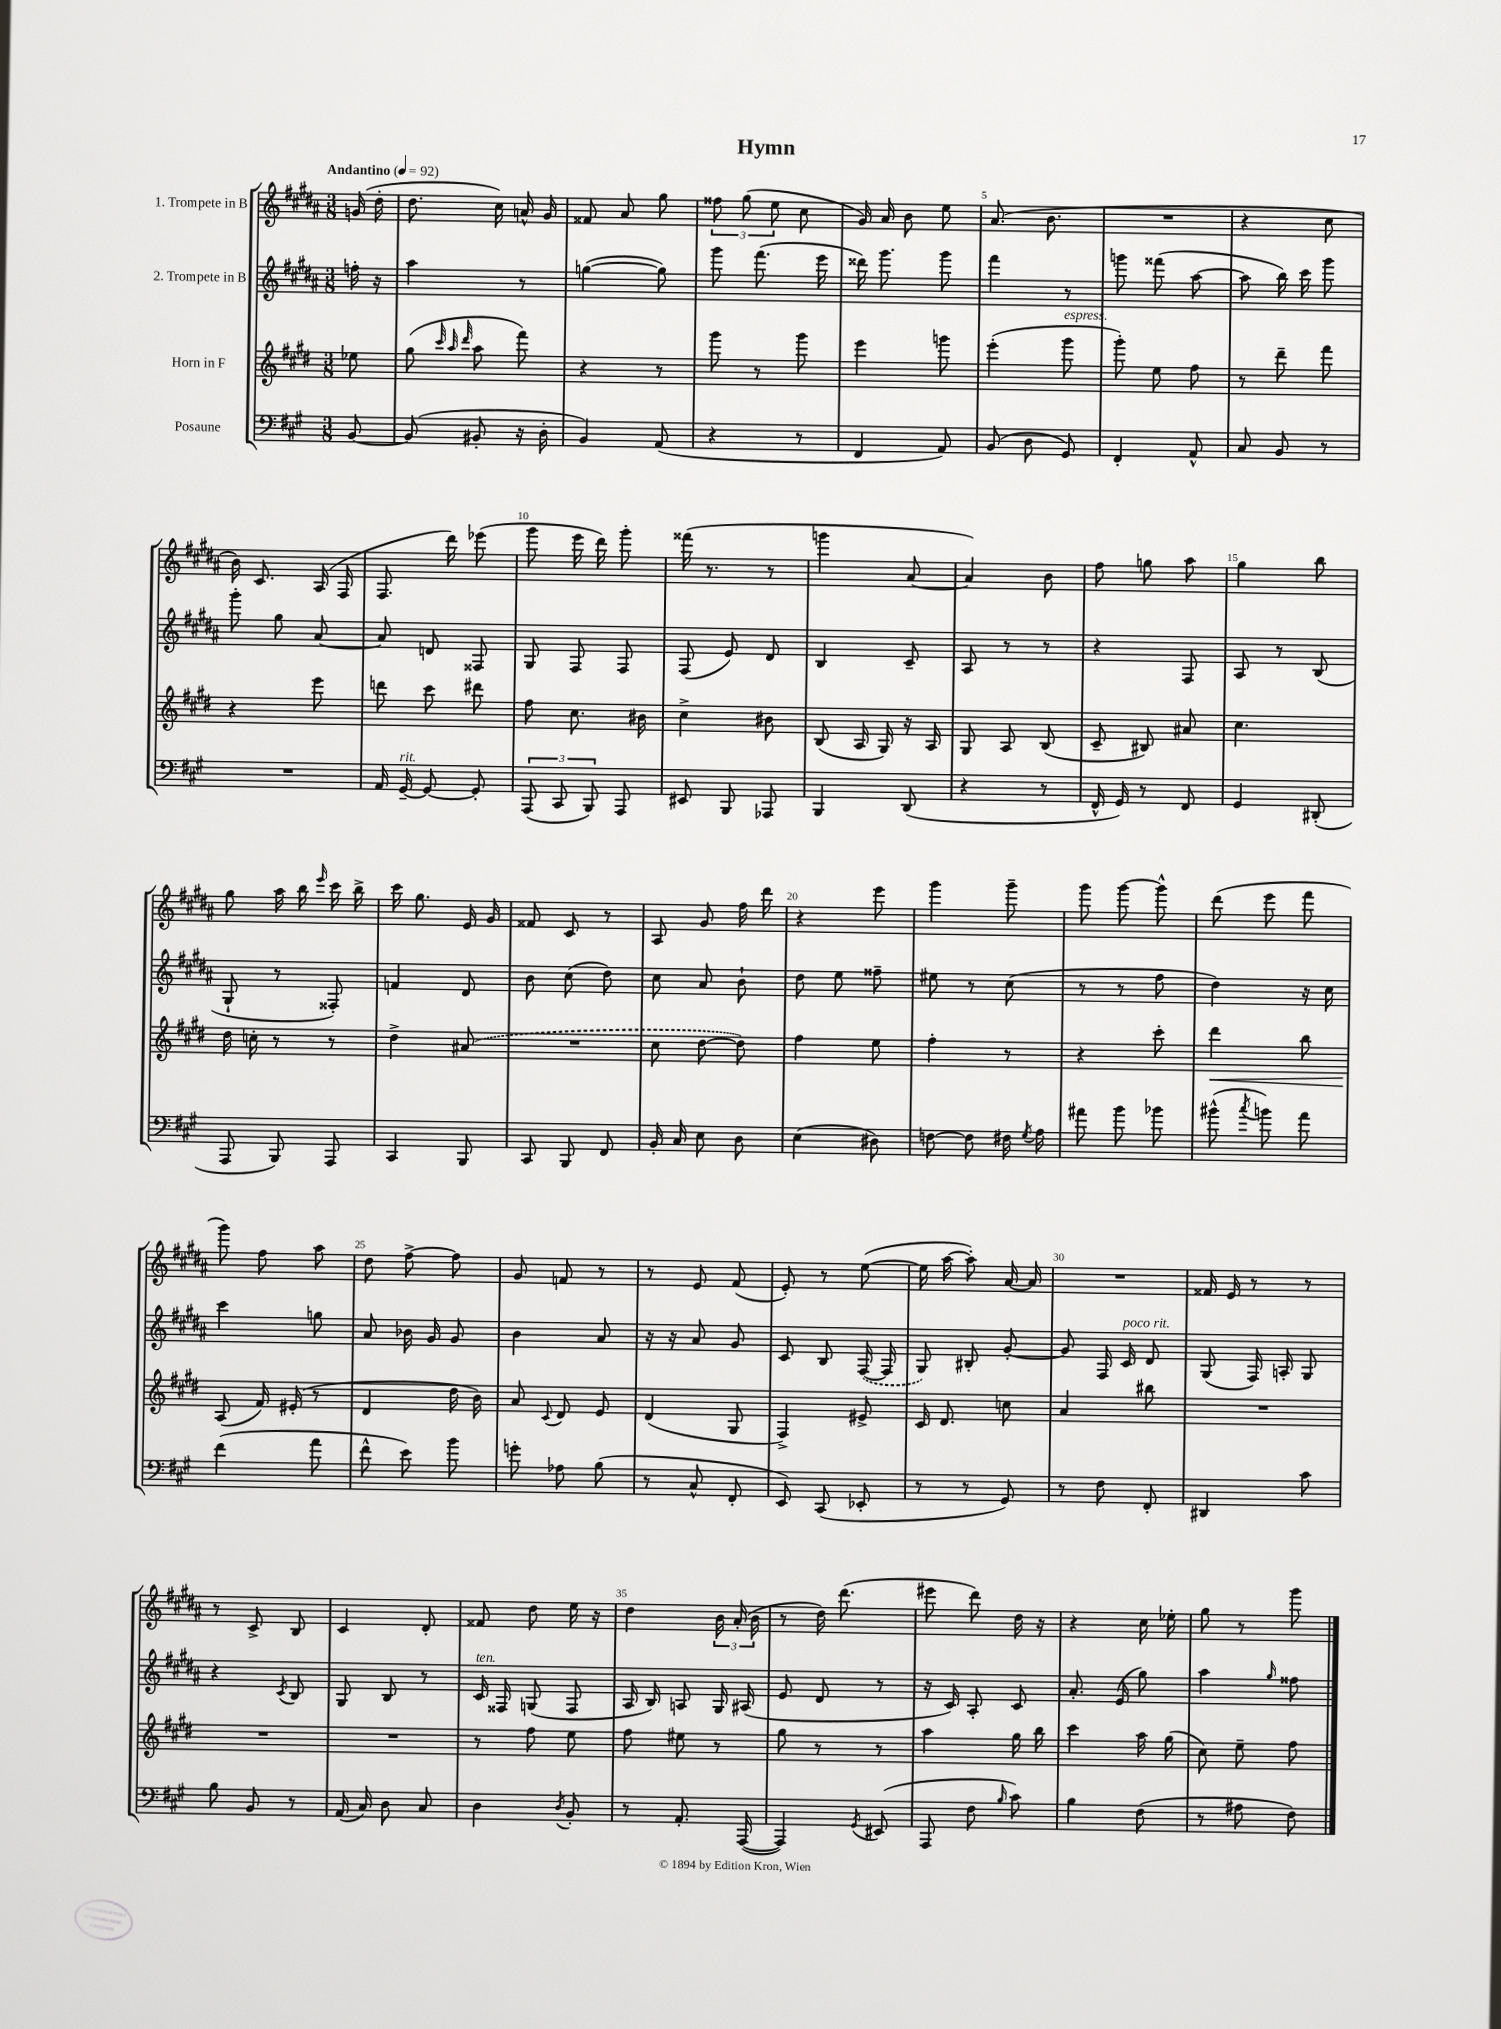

**kern	**kern	**kern	**kern
*staff4	*staff3	*staff2	*staff1
*clefF4	*clefG2	*clefG2	*clefG2
*k[f#c#g#]	*k[f#c#g#d#]	*k[f#c#g#d#a#]	*k[f#c#g#d#a#]
*M3/8	*M3/8	*M3/8	*M3/8
*MM92	*MM92	*MM92	*MM92
[8BB/	8ee-\	16ff'\	(16g/
.	.	16r	16dd#'\
=	=	=	=
(8BB/]	(8gg#\	4aa#\	8.dd#\
.	32qqccc#/	.	.
.	32qqaa/	.	.
.	32qqddd#/	.	.
8BB#'/	8aa\	.	.
.	.	.	16cc#\)
16r	8fff#\)	8r	16a^^/
16D'\	.	.	16g#/
=	=	=	=
4BB/)	4r	([4gg\	8f##/
.	.	.	8a#/
(8AA/	8r	8gg\])	8gg#\
=	=	=	=
4r	8ggg#\	8ggg#\	12ff##\
.	.	.	(12gg#\
.	8r	(8.fff#\	.
.	.	.	12ee\
8r	8ggg#\	.	8cc#\
.	.	16eee\	.
=	=	=	=
4FF#/	4eee\	16ddd##\)	16g#/)
.	.	8.ggg#\	16a#/
.	.	.	8b\
8AA/)	8ggg\	8ggg#\	8ee\
=	=	=	=
(8BB/	(4eee'\	4fff#\	(8.a#/
8D\	.	.	.
.	.	.	8.b\
8GG#/)	8ggg#\	8r	.
=	=	=	=
4FF#'/	8ggg#'\)	8ggg\	4.r
.	8ee\	(8fff##\	.
8AA^^/	8ff#\	[8aa#\	.
=	=	=	=
8C#/	8r	8aa#\]	4r
8BB/	8ddd#~\	16bb\)	.
.	.	16ccc#\	.
8r	8fff#\	8ggg#\	8cc#\
=	=	=	=
4.r	4r	8ggg#'\	16b\)
.	.	.	8.c#/
.	.	8gg#\	.
.	8eee\	[8a#/	(16A#/
.	.	.	16F#/
=	=	=	=
16AA/	8ddd\	8a#/]	8.F#/
[16GG#~/	.	.	.
8GG#/_	8ccc#\	8d/	.
.	.	.	16ddd#\)
8GG#'/]	8ddd#\	8F##/	(8eee-\
=	=	=	=
(12AAA/	8ff#\	8G#/	8ggg#\
12CC#/	.	.	.
.	8.cc#\	8F#/	16eee\
12BBB/)	.	.	.
.	.	.	16ddd#\)
8AAA/	.	8F#/	8ggg#'\
.	16b#\	.	.
=	=	=	=
8EE#/	4cc#^\	(8F#/	(16fff##\
.	.	.	8.r
8BBB/	.	8e/)	.
8AAA-/	8b#\	8d#/	8r
=	=	=	=
4BBB/	(8B/	4B/	4ggg\
.	16A/	.	.
.	16G#/)	.	.
(8DD/	16r	8c#~/	[8a#/
.	16A/	.	.
=	=	=	=
4r	8G#/	8A#/	4a#/])
.	8A/	8r	.
8r	(8B/	8r	8b\
=	=	=	=
16FF#^^/	8c#~/	4r	8ff#\
16GG#/)	.	.	.
8r	8B#/)	.	8gg\
8FF#/	8a#/	8F#/	8aa#\
=	=	=	=
4GG#/	4.cc#\	8A#/	4gg#\
.	.	8r	.
(8DD#'/	.	(8B/	8bb\
=	=	=	=
8AAA/	16dd#\	8G#`/	8gg#\
.	16cc'\	.	.
8BBB/)	8r	8r	16aa#\
.	.	.	16bb\
.	.	.	16qqeee/
8AAA/	8r	8F##'/)	16ccc#\
.	.	.	16bb^\
=	=	=	=
4CC#/	4dd#^\	4f/	16ccc#\
.	.	.	8.gg#\
8BBB/	(8a#/	8d#/	16e/
.	.	.	16g#/
=	=	=	=
8CC#/	4.r	8b\	8f##/
8BBB/	.	(8cc#\	8c#/
8FF#/	.	8dd#\)	8r
=	=	=	=
16BB'/	8cc#\	8cc#\	8A#/
16C#/	.	.	.
8E\	[8dd#\	8a#/	8g#/
8D\	8dd#\])	8b`\	16ff#\
.	.	.	16ddd#\
=	=	=	=
(4E\	4ff#\	8dd#\	4r
.	.	8ee\	.
8D#\)	8ee\	8ff##~\	8eee\
=	=	=	=
[8F\	4ff#'\	8ee#\	4ggg#\
8F\]	.	8r	.
16F#\	8r	(8cc#\	8ggg#~\
8qG#/	.	.	.
16A\	.	.	.
=	=	=	=
8a#\	4r	8r	8ggg#\
8b\	.	8r	[8ggg#\
8b-\	8ccc#'\	8ff#\	8ggg#^^\]
=	=	=	=
(8b#^^\	4ddd#\	4dd#\)	(8ddd#\
8qcc#/	.	.	.
8b\)	.	.	8eee\
8a\	8bb\	16r	8fff#\
.	.	16cc#\	.
=	=	=	=
(4f#\	(8A/	4ccc#\	8ggg#\)
.	16f#/)	.	8ff#\
.	(16e#'/	.	.
8a\	8r	8gg\	8aa#\
=	=	=	=
8f#^^\	4d#/	8a#/	8dd#\
8e\)	.	16b-\	[8ff#^\
.	.	16g#/	.
8b\	16dd#\	8g#/	8ff#\]
.	16b\)	.	.
=	=	=	=
8g'\	8a/	4b\	8g#/
.	8qqc#/	.	.
8A-\	8d#/	.	8f/
(8B\	8e/	8a#/	8r
=	=	=	=
8r	(4d#/	16r	8r
.	.	16r	.
8C#^^/	.	8a#/	8e/
8FF#'/	8G#/	8g#/	(8f#/
=	=	=	=
8EE/)	4F#^/)	8c#/	8e'/)
(8CC#/	.	8B/	8r
8EE-'/	8e#^/	([16F#/	([8ee\
.	.	16F#/]	.
=	=	=	=
8r	16c#/	8G#/)	16ee\]
.	8.d#/	.	[16aa#\
8r	.	8B#'/	8aa#'\])
8GG#/)	8cc\	[8g#'/	[16a#/
.	.	.	16a#/]
=	=	=	=
8r	4a/	8g#/]	4.r
8F#\	.	16F#/	.
.	.	16c#/	.
8FF#'/	8bb#\	8d#/	.
=	=	=	=
4DD#/	4.r	(8G#/	16f##/
.	.	.	16e/
.	.	16F#/)	8r
.	.	16A'/	.
8c#\	.	8G#/	8r
=	=	=	=
8B\	4.r	4r	8r
8BB/	.	.	8c#^/
.	.	8qc#/	.
8r	.	8B/	8B/
=	=	=	=
(16AA/	4.r	8G#/	4c#/
16C#/)	.	.	.
8D\	.	8B/	.
8C#/	.	8r	8d#'/
=	=	=	=
4D\	8r	16c#/	8f##/
.	.	16F##/	.
.	8ff#\	(8G/	8dd#\
8qD/	.	.	.
8BB'/	8ee\	8F##/	16ee\
.	.	.	16r
=	=	=	=
8r	8ff#\	16A#/	4dd#\
.	.	16B/)	.
8.AA'/	8ee#\	8A/	.
.	8r	16G#/	24b\
.	.	.	(24a#'/
([16AAA/	.	(16A#/	.
.	.	.	24b\
=	=	=	=
4AAA/])	8gg#\	8e/	8r
.	8r	8d#/	16dd#\)
.	.	.	(8.ddd#\
8qGG#/	.	.	.
(8EE#/	8r	8r	.
=	=	=	=
8AAA/	4aa\	16r	8eee#\
.	.	16c#/)	.
8F#\	.	8A#'/	8ddd#\)
16qqB/	.	.	.
8c#\)	16gg#\	8c#/	16dd#\
.	16bb\	.	16r
=	=	=	=
4B\	4ccc#\	8.a#'/	4r
.	.	(16e/	.
(8F#\	16aa\	8gg#\)	16cc#\
.	(16gg#\	.	16ee-'\
=	=	=	=
8r	8cc#\)	4aa#\	8gg#\
8A#\	8ee~\	.	8r
.	.	16qqgg#/	.
8F#\)	8ff#\	8ff##\	8ggg#\
==	==	==	==
*-	*-	*-	*-
